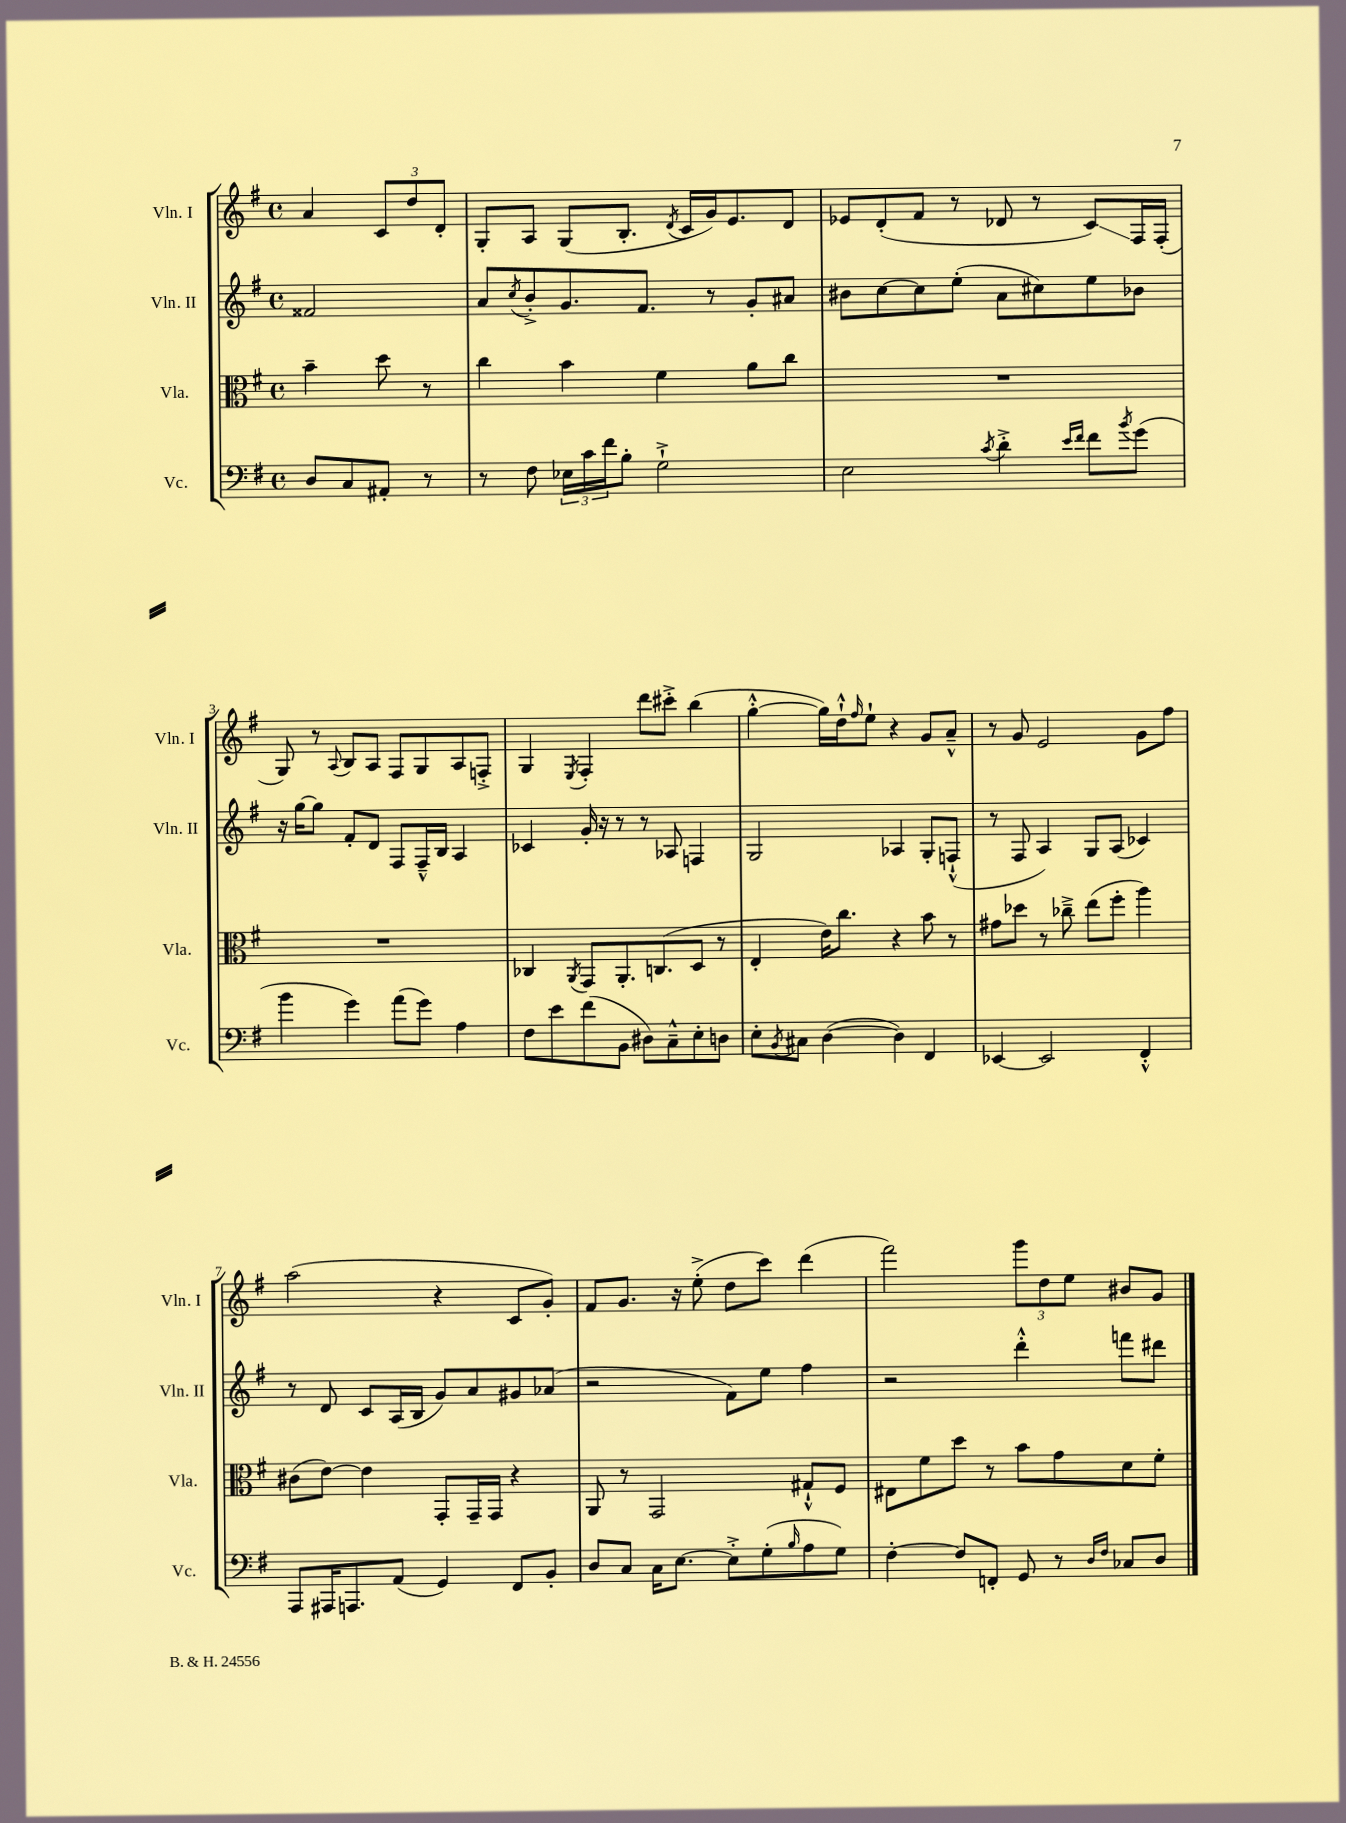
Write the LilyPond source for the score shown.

<<
\new StaffGroup <<
\new Staff = "s0" \with { instrumentName = "Vln. I" shortInstrumentName = "Vln. I" } {
    \clef treble \key g \major \defaultTimeSignature \time 4/4 \partial 2
    a'4 \tuplet 3/2 { c'8 d''8 d'8-. } |
    g8-. a8 g8( b8.-. \acciaccatura { d'8 } c'16 g'16) e'8. d'8 |
    ees'8 d'8-.( fis'8 r8 des'8 r8 c'8\glissando) fis16 fis16-.( |
    g8) r8 \appoggiatura { a8 } b8 a8 fis8 g8 a8 f8-.-> |
    g4 \acciaccatura { e8 } fis4-. d'''8 cis'''8-.-> b''4( |
    g''4~-.-^ g''16) d''16-!-^ \grace { fis''16 } e''8-! r4 g'8 a'8---^ |
    r8 g'8 e'2 g'8 fis''8 |
    a''2( r4 c'8 g'8-.) |
    fis'8 g'8. r16 e''8-.->( d''8 c'''8) d'''4( |
    fis'''2) \tuplet 3/2 { g'''8 d''8 e''8 } bis'8 g'8 \bar "|." |
}
\new Staff = "s1" \with { instrumentName = "Vln. II" shortInstrumentName = "Vln. II" } {
    \clef treble \key g \major \defaultTimeSignature \time 4/4 \partial 2
    fisis'2 |
    a'8 \acciaccatura { c''8 } b'8-.-> g'8. fis'8. r8 g'8-. ais'8 |
    bis'8 c''8~ c''8 e''8-.( a'8 cis''8) e''8 bes'8 |
    r16 g''16~ g''8 fis'8-. d'8 fis8 fis16---^ b16 a4 |
    ces'4 g'16-. r16 r8 r8 aes8 f4 |
    g2 aes4 g8-. f8-!-^( |
    r8 fis8 a4) g8 a8( ces'4) |
    r8 d'8 c'8 a16( b16 g'8) a'8 gis'8 aes'8( |
    r2 fis'8) e''8 fis''4 |
    r2 d'''4-.-^ f'''8 dis'''8 \bar "|." |
}
\new Staff = "s2" \with { instrumentName = "Vla." shortInstrumentName = "Vla." } {
    \clef alto \key g \major \defaultTimeSignature \time 4/4 \partial 2
    b'4-- d''8 r8 |
    c''4 b'4 fis'4 a'8 c''8 |
    R1 |
    R1 |
    ces4 \acciaccatura { a,8 } g,8 a,8.-. c8.( d8 r8 |
    e4-. e'16) c''8. r4 b'8 r8 |
    gis'8 des''8 r8 ces''8---> e''8( fis''8-. a''4) |
    cis'8( e'8~) e'4 g,8-. g,16-- g,16 r4 |
    a,8 r8 g,2 gis8-!-^ fis8 |
    eis8 fis'8 d''8 r8 b'8 g'8 d'8 fis'8-. \bar "|." |
}
\new Staff = "s3" \with { instrumentName = "Vc." shortInstrumentName = "Vc." } {
    \clef bass \key g \major \defaultTimeSignature \time 4/4 \partial 2
    d8 c8 ais,8-. r8 |
    r8 fis8 \tuplet 3/2 { ees16 c'16 fis'16 } b8-. g2-!-> |
    e2 \acciaccatura { c'8 } d'4-.-> \grace { e'16 fis'16 } fis'8 \acciaccatura { b'8 } g'8( |
    b'4 g'4) a'8( g'8) a4 |
    fis8 e'8 fis'8( b,8 dis8) c8---^ e8-. d8 |
    e8-. \acciaccatura { b,8 } cis8 d4~( d4) fis,4 |
    ees,4~ ees,2 fis,4-.-^ |
    a,,8 ais,,16 a,,8. a,8( g,4) fis,8 b,8-. |
    d8 c8 c16 e8.~ e8-.-> g8-.( \grace { b16 } a8 g8) |
    fis4~-. fis8 f,8-. g,8 r8 \grace { d16 fis16 } ces8 d8 \bar "|." |
}
>>
>>
